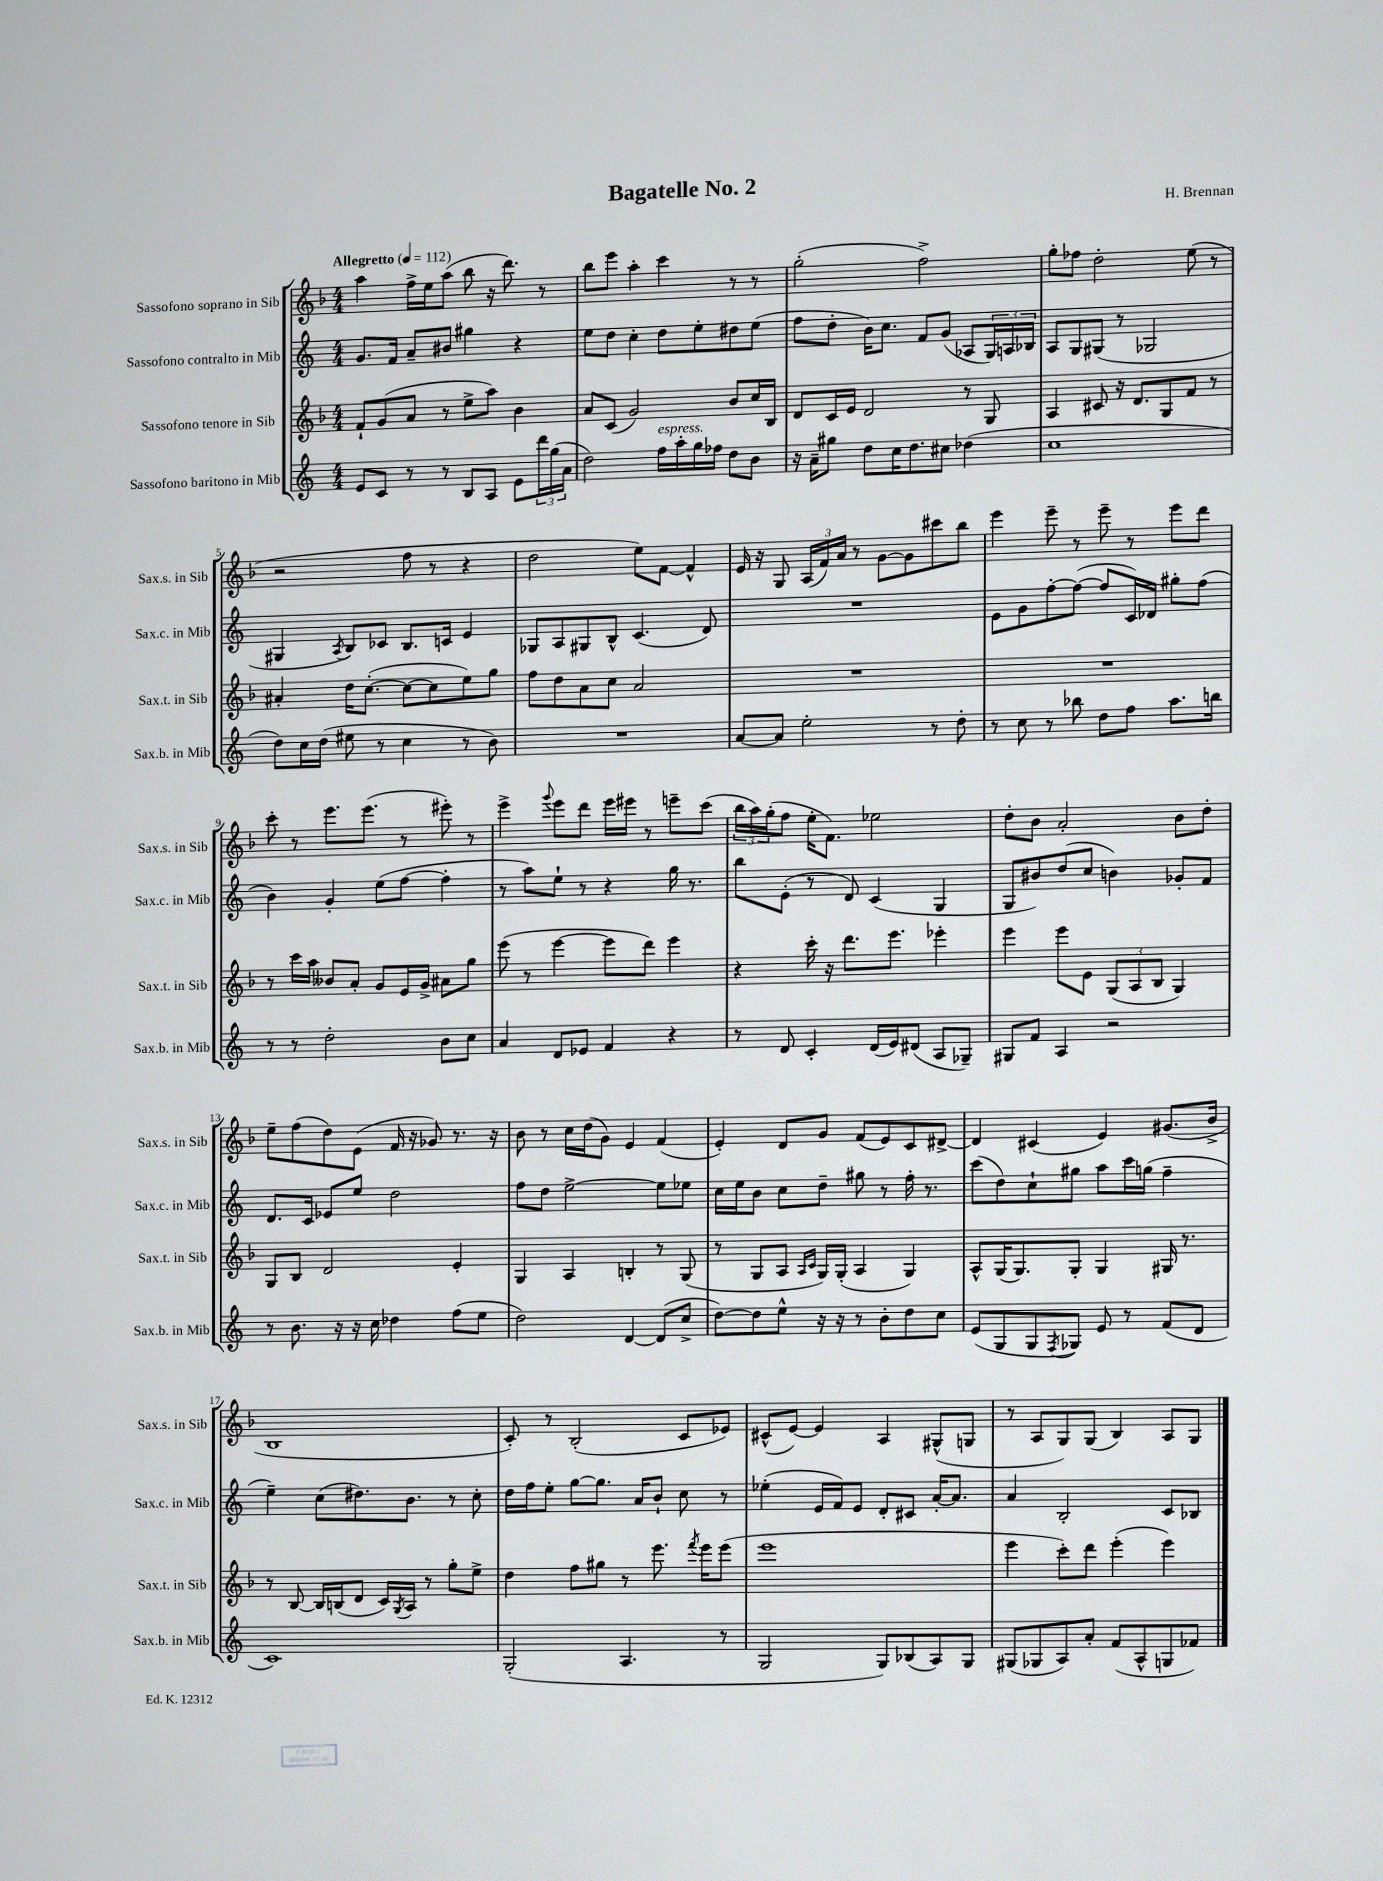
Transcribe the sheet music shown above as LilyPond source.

\header { title = "Bagatelle No. 2" composer = "H. Brennan" }
<<
\new StaffGroup <<
\new Staff = "s0" \with { instrumentName = "Sassofono soprano in Sib" shortInstrumentName = "Sax.s. in Sib" } {
    \clef treble \key f \major \numericTimeSignature \time 4/4 \tempo "Allegretto" 4 = 112
    a''4 f''16-> e''16 a''8( bes''8 r16 d'''8.) r8 |
    bes''8 e'''8 a''4-. c'''4 r8 r8 |
    g''2-.( f''2->) |
    g''8-. fes''8 d''2-. e''8( r8 |
    r2 f''8 r8 r4 |
    d''2 e''8) f'8~ f'4-^ |
    e'16 r16 g8 \tuplet 3/2 { a16( f'16) a'16 } r8 g'8~ g'8 cis'''8 bes''8 |
    e'''4 e'''8-- r8 e'''8-- r8 e'''8 d'''8 |
    c'''8-. r8 e'''8. e'''8.( r8 eis'''8-.) r8 |
    e'''4-> \appoggiatura { g'''8 } e'''8 d'''8 e'''16 eis'''16 r8 e'''8-- c'''8( |
    \tuplet 3/2 { bes''16 a''16) g''16-.( } f''8 e''16-. f'8.) ees''2 |
    d''8-. bes'8 a'2-. bes'8 d''8-. |
    e''8-- f''8( d''8) e'8( f'16 r16 ges'8) r8. r16 |
    bes'8 r8 c''16 d''16( g'8) e'4 f'4( |
    e'4-.) d'8 g'8 f'8( e'8) c'8 dis'8~-> |
    dis'4 cis'4( e'4) gis'8.( bes'16-> |
    bes1 |
    c'8-.) r8 bes2-.( c'8 ees'8) |
    cis'8-^( e'8~) e'4 a4 gis8-^( g8 |
    r8 a8 g8) g8( bes4) a8 g8 \bar "|." |
}
\new Staff = "s1" \with { instrumentName = "Sassofono contralto in Mib" shortInstrumentName = "Sax.c. in Mib" } {
    \clef treble \key c \major \numericTimeSignature \time 4/4
    g'8. f'16 a'8-- bis'8 gis''4 r4 |
    e''8 d''8 c''4-. d''8 e''8-. dis''8 e''8( |
    f''8 d''8-. b'16) c''8. f'8 g'8( aes8 \tuplet 3/2 { g16) a16 bes16 } |
    a8 g8 gis8( r8 ges2 |
    gis4 \acciaccatura { a8 } b8) ces'8 b8. c'16 e'4 |
    ges8 a8 gis8 b8-^ c'4.( d'8) |
    R1 |
    e'8 g'8 f''8~-. f''8~( f''8 c'16) des'16 gis''8-. f''8( |
    b'4) g'4-. e''8( f''8~ f''4-. |
    r8 a''8) e''8-! r8 r4 g''16 r8. |
    b''8 e'8-.( r8 d'8) c'4( g4 |
    g8 bis'8) d''8( c''8 b'4) ges'8-. f'8 |
    d'8. c'16 ees'8 e''8 d''2 |
    f''8 d''8 e''2~-> e''8 ees''8 |
    c''16 e''16 b'8 c''8 d''8-- gis''8 r8 f''16-. r8. |
    c'''8( d''8) c''8-! gis''8 a''8 c'''16 g''16( f''4-- |
    e''4--) c''8( dis''8.) b'8. r8 c''8-. |
    d''16 f''16 e''8-. g''8~ g''8. a'16 b'8-! c''8 r8 |
    ees''4-.( e'16 f'16) e'8 d'8-. cis'8 a'16~-. a'8. |
    a'4 b2-. c'8 bes8 \bar "|." |
}
\new Staff = "s2" \with { instrumentName = "Sassofono tenore in Sib" shortInstrumentName = "Sax.t. in Sib" } {
    \clef treble \key f \major \numericTimeSignature \time 4/4
    f'8-! g'8( a'8 r8 e''8-> a''8) bes'4 |
    a'8 c'8( g'2) bes'8 c''16 bes16 |
    d'8 c'16 e'16 d'2 r8 g8 |
    a4 cis'8 r16 d'8. g8 f'8 r8 |
    ais'4-. d''16 c''8.~-.( c''8~ c''8 e''8) g''8 |
    f''8 d''8 a'8 c''8 a'2 |
    R1 |
    R1 |
    r8 c'''16 a''16 beses'8 a'8-. g'8 e'16 g'16-> ais'8 g''8 |
    e'''8( r8 e'''4~ e'''8 d'''8) e'''4 |
    r4 c'''16-. r16 d'''8. e'''8. ees'''4-. |
    e'''4 e'''8 e'8 \tuplet 3/2 { g8( a8 bes8 } g4) |
    g8 bes8 d'2 e'4-. |
    g4 a4 b4-. r8 g8( |
    r8 g8 a8 \grace { a16 c'16 } g16) g16-.( a4 g4) |
    a8-^ g16( g8.) g8-. g4 gis16 r8. |
    r8 bes8~ bes16 b16( d'8 c'16) \acciaccatura { g8 } a16 r8 g''8-. e''8-> |
    d''4 f''8 gis''8 r8 e'''8. \acciaccatura { f'''8 } e'''16 e'''8( |
    e'''1 |
    e'''4 c'''8-.) d'''8 e'''4-.( e'''4) \bar "|." |
}
\new Staff = "s3" \with { instrumentName = "Sassofono baritono in Mib" shortInstrumentName = "Sax.b. in Mib" } {
    \clef treble \key c \major \numericTimeSignature \time 4/4
    e'8 c'8 r8 r8 b8 a8 e'8 \tuplet 3/2 { d'''16 g''16( a'16 } |
    d''2) f''16^\markup { \italic "espress." } a''16-. g''16 fes''16 d''8 b'8 |
    r16 a'16-- gis''8 d''8 c''16 d''8. cis''8 des''4( |
    c''1 |
    d''8) c''16 d''16( eis''8 r8 c''4 r8 b'8) |
    R1 |
    a'8~ a'8 e''2-. r8 d''8-. |
    r8 c''8 r8 bes''8 d''8 f''8 a''8. b''16 |
    r8 r8 d''2-. b'8 c''8 |
    a'4 d'8 ees'8 f'4 r4 |
    r8 d'8 c'4-. d'16( e'16) dis'8( a8 ges8--) |
    gis8 f'8 a4 r2 |
    r8 b'8. r16 r16 c''16 des''4 f''8( e''8 |
    d''2) d'4~ d'8( c''8-> |
    d''8~) d''8 e''8-^ r16 r16 r8 b'8-. d''8 c''8 |
    e'8( g8 g8 \acciaccatura { f8 } ges8) e'8 r8 f'8( d'8 |
    c'1) |
    g2-.( a4. r8 |
    g2 g8) bes8( a8) g8 |
    gis8( ges8 a8) a'8-. f'8( a8-^ g8 fes'8) \bar "|." |
}
>>
>>
